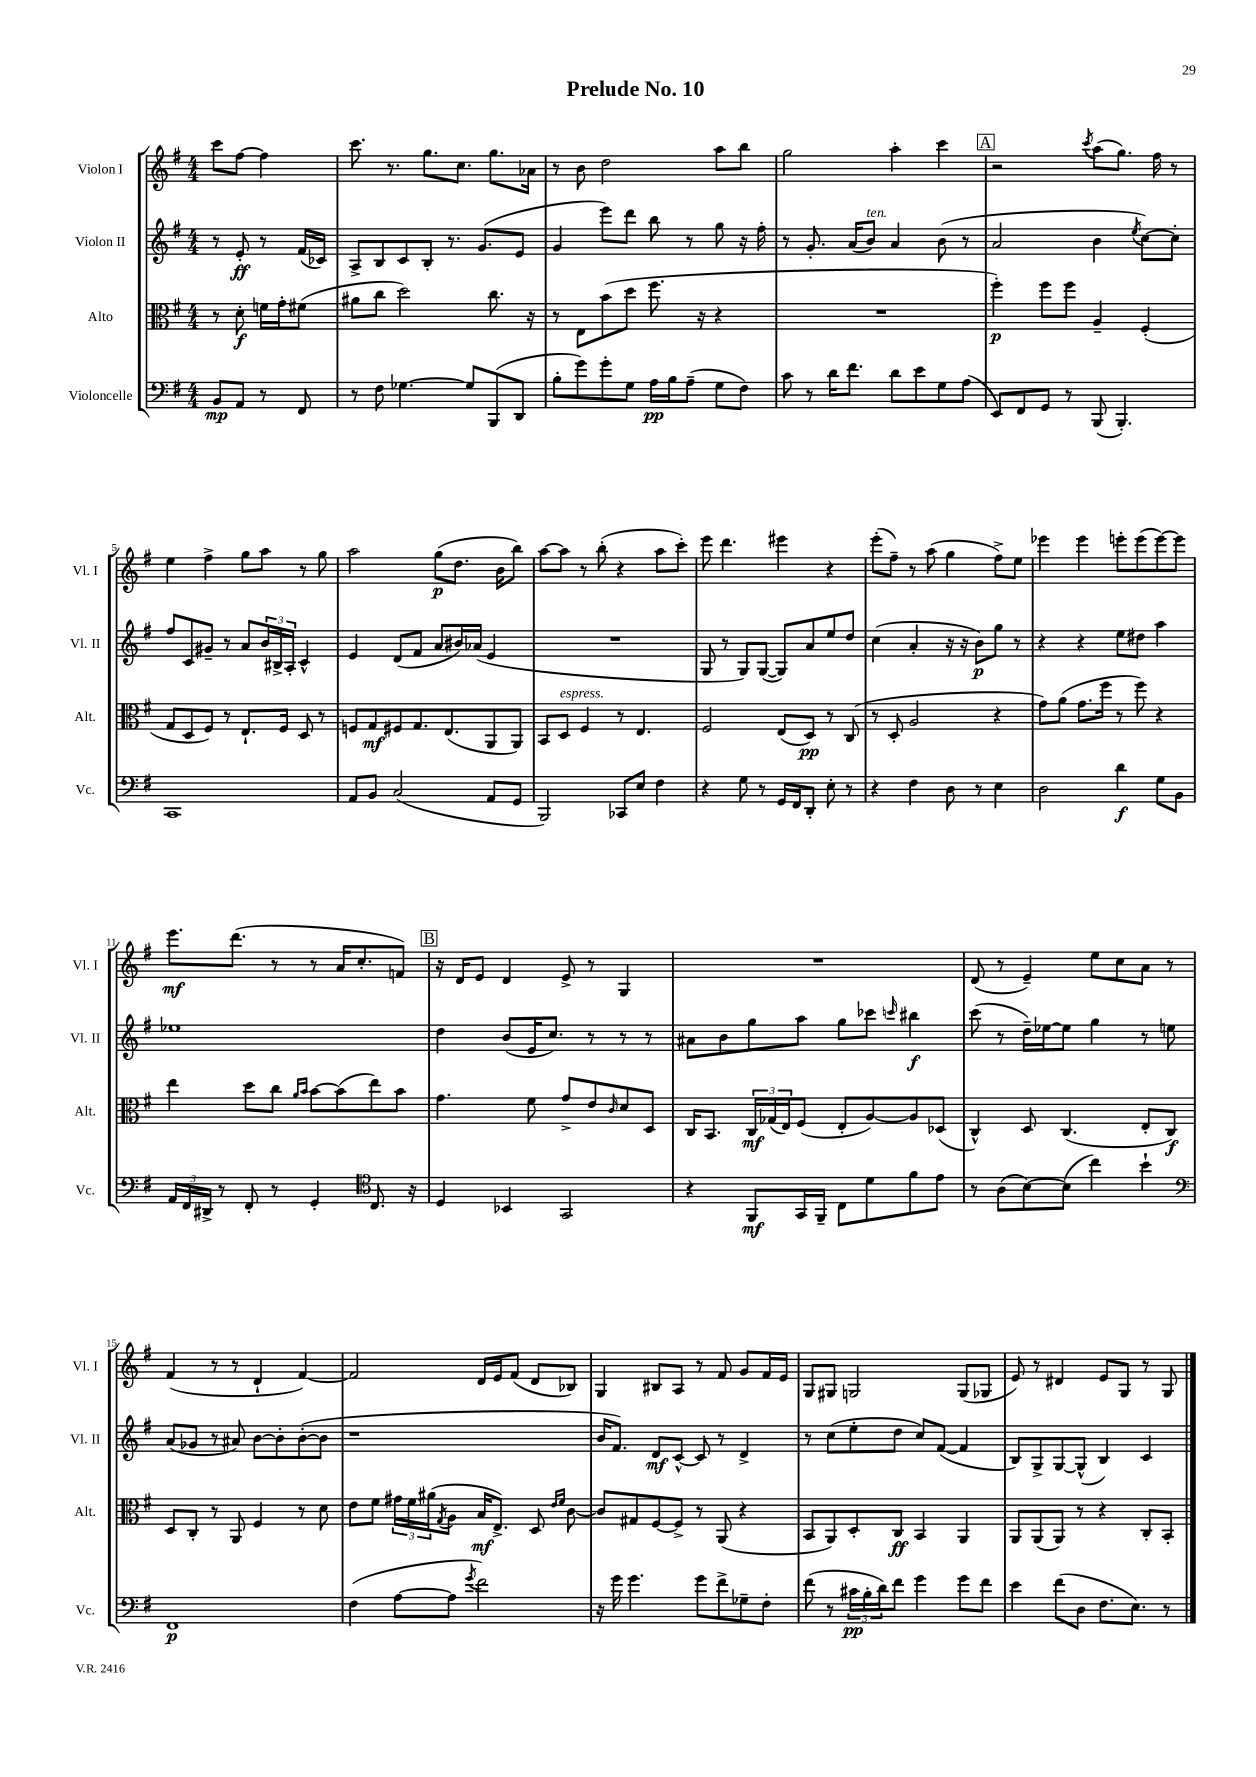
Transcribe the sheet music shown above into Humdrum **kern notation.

**kern	**kern	**kern	**kern
*staff4	*staff3	*staff2	*staff1
*clefF4	*clefC3	*clefG2	*clefG2
*k[f#]	*k[f#]	*k[f#]	*k[f#]
*M4/4	*M4/4	*M4/4	*M4/4
8BB	8r	8r	8ccc
8AA	8d'	8e'	[8ff#
8r	16f	8r	4ff#]
.	16g'	.	.
8FF#	(8f#	(16f#	.
.	.	16c-)	.
=	=	=	=
8r	8a#	8A^	8.ccc
8F#	8cc	8B	.
.	.	.	8.r
[4.G-	2dd)	8c	.
.	.	8B'	8.gg
.	.	8.r	.
.	.	.	8.cc
8G-]	.	.	.
.	.	(8.g	.
(8BBB	8.cc	.	8.gg
8DD	.	8e	.
.	16r	.	16a-
=	=	=	=
8B'	8r	4g	8r
8g)	8E	.	8b
8g'	(8b	8eee)	2dd
8G	8dd	8ddd	.
16A	8.ff#	8bb	.
16B	.	.	.
(8A~	.	8r	.
.	16r	.	.
8G	4r	8gg	8aa
8F#)	.	16r	8bb
.	.	16ff#'	.
=	=	=	=
8c	1r	8r	2gg
8r	.	8.g'	.
16d	.	.	.
8.f#	.	(16a	.
.	.	8b)	.
8d	.	4a	4aa'
8e	.	.	.
8G	.	(8b	4ccc
(8A	.	8r	.
=	=	=	=
8EE)	4ff#')	2a	2r
8FF#	.	.	.
8GG	8ff#	.	.
8r	8ff#	.	.
.	.	.	8qccc
(8BBB	4A~	4b	(8aa
4.BBB')	.	.	8.gg)
.	.	8qee	.
.	(4F#'	[8cc)	.
.	.	.	16ff#
.	.	8cc']	8r
=	=	=	=
1CC	8G	8ff#	4ee
.	8D	8c	.
.	8F#)	8g#~	4ff#^
.	8r	8r	.
.	8.E`	8a	8gg
.	.	24b	8aa
.	.	24B#^	.
.	16F#	.	.
.	.	24A'	.
.	8D	4c^^	8r
.	8r	.	8gg
=	=	=	=
8AA	8F	4e	2aa
8BB	8G	.	.
(2C	8F#	(8d	.
.	8.G	8f#	.
.	.	8a	(8gg
.	(8.E	.	.
.	.	16b#)	8.dd
.	.	(16a-	.
8AA	8AA	4e	.
.	.	.	16b
8GG	8AA)	.	8bb)
=	=	=	=
2BBB)	8BB	1r	[8aa
.	8D	.	8aa]
.	4F#	.	8r
.	.	.	(8bb'
8CC-	8r	.	4r
8E	4.E	.	.
4F#	.	.	8aa
.	.	.	8ccc')
=	=	=	=
4r	2F#	8G	8eee
.	.	8r	4.ddd
8G	.	8G)	.
8r	.	([8G	.
16GG	(8E	8G])	4eee#
16FF#	.	.	.
8DD'	8D)	8a	.
8E'	8r	8ee	4r
8r	(8C	8dd	.
=	=	=	=
4r	8r	(4cc	(8eee'
.	8D'	.	8ff#~)
4F#	2A	4a'	8r
.	.	.	(8aa
8D	.	16r	4gg
.	.	16r	.
8r	.	8b)	.
4E	4r	8gg	8ff#^)
.	.	8r	8ee
=	=	=	=
2D	8g)	4r	4eee-
.	(8a	.	.
.	8.g	4r	4eee-
.	16ff#	.	.
4d	8r	8ee	8eee'
.	8ff#)	8dd#	(8eee
8G	4r	4aa	[8eee)
8BB	.	.	8eee]
=	=	=	=
24AA	4ee	1ee-	8.eee
24FF#	.	.	.
24DD#^	.	.	.
8r	.	.	.
.	.	.	(8.ddd
8FF#'	8dd	.	.
8r	8cc	.	8r
.	16qqa	.	.
.	16qqb	.	.
4GG'	[8b	.	8r
.	(8b]	.	16a
.	.	.	8.cc'
*clefC4	*	*	*
8.C	8ee)	.	.
.	8b	.	8f)
16r	.	.	.
=	=	=	=
4D	4.g	4dd	16r
.	.	.	16d
.	.	.	8e
4BB-	.	(8b	4d
.	8f#	16e	.
.	.	8.cc)	.
2GG	8g^	.	8e^
.	8e	8r	8r
.	16qqc	.	.
.	8d	8r	4G
.	8D	8r	.
=	=	=	=
4r	16C	8a#	1r
.	8.BB	.	.
.	.	8b	.
8FF#	24C	8gg	.
.	(24G-	.	.
.	24E)	.	.
16GG	(8F#	8aa	.
16FF#~	.	.	.
8C	8E'	8gg	.
8d	[8A)	8ccc-	.
.	.	16qqccc	.
8f#	8A]	4bb#	.
8e	(8D-	.	.
=	=	=	=
8r	4C^^)	(8ccc	(8d
(8A	.	8r	8r
[8B)	8D	16dd~)	4e~)
.	.	[16ee-	.
(8B]	(4.C	8ee-]	.
4cc)	.	4gg	8ee
.	.	.	8cc
4b`	8E'	8r	8a
.	8C)	8ee	8r
=	=	=	=
*clefF4	*	*	*
1FF#	8D	(8a	(4f#
.	8C'	8g-	.
.	8r	8r	8r
.	8AA	8a#)	8r
.	4F#	[8b	4d`
.	.	8b']	.
.	8r	([8b'	[4f#)
.	8d	8b]	.
=	=	=	=
(4F#	8e	1r	2f#]
.	8f#	.	.
[8A	24g#	.	.
.	24f#	.	.
.	(24a#	.	.
.	8qG	.	.
8A]	8A	.	.
8qg	.	.	.
2f#)	16B	.	16d
.	8.E^)	.	16e
.	.	.	(8f#
.	8D	.	8d
.	16qqe	.	.
.	16qqf#	.	.
.	[8c	.	8B-)
=	=	=	=
16r	8c]	16b	4G
16g	.	8.f#)	.
4.g	8G#	.	.
.	[8F#	8d	8B#
.	8F#^]	[8c^^	8A
8g	8r	8c]	8r
8f#^	(8AA	8r	8f#
8G-~	4r	4d^	8g
8F#'	.	.	16f#
.	.	.	16e
=	=	=	=
(8f#	8BB	8r	8G
8r	8AA)	(8cc	8G#
24c#	8D'	8ee'	2G
24B'	.	.	.
24d)	.	.	.
8f#	8C	8dd	.
4g	4BB	8cc)	.
.	.	([8f#	.
8g	4AA	4f#]	(8G
8f#	.	.	8G-
=	=	=	=
4e	8AA	8B)	8e)
.	(8AA	8G^	8r
(8f#	8AA)	[8G	4d#
8D	8r	(8G^^]	.
8.F#	4r	4B)	8e
.	.	.	8G
8.E)	.	.	.
.	8C'	4c	8r
8r	8BB'	.	8G
==	==	==	==
*-	*-	*-	*-
